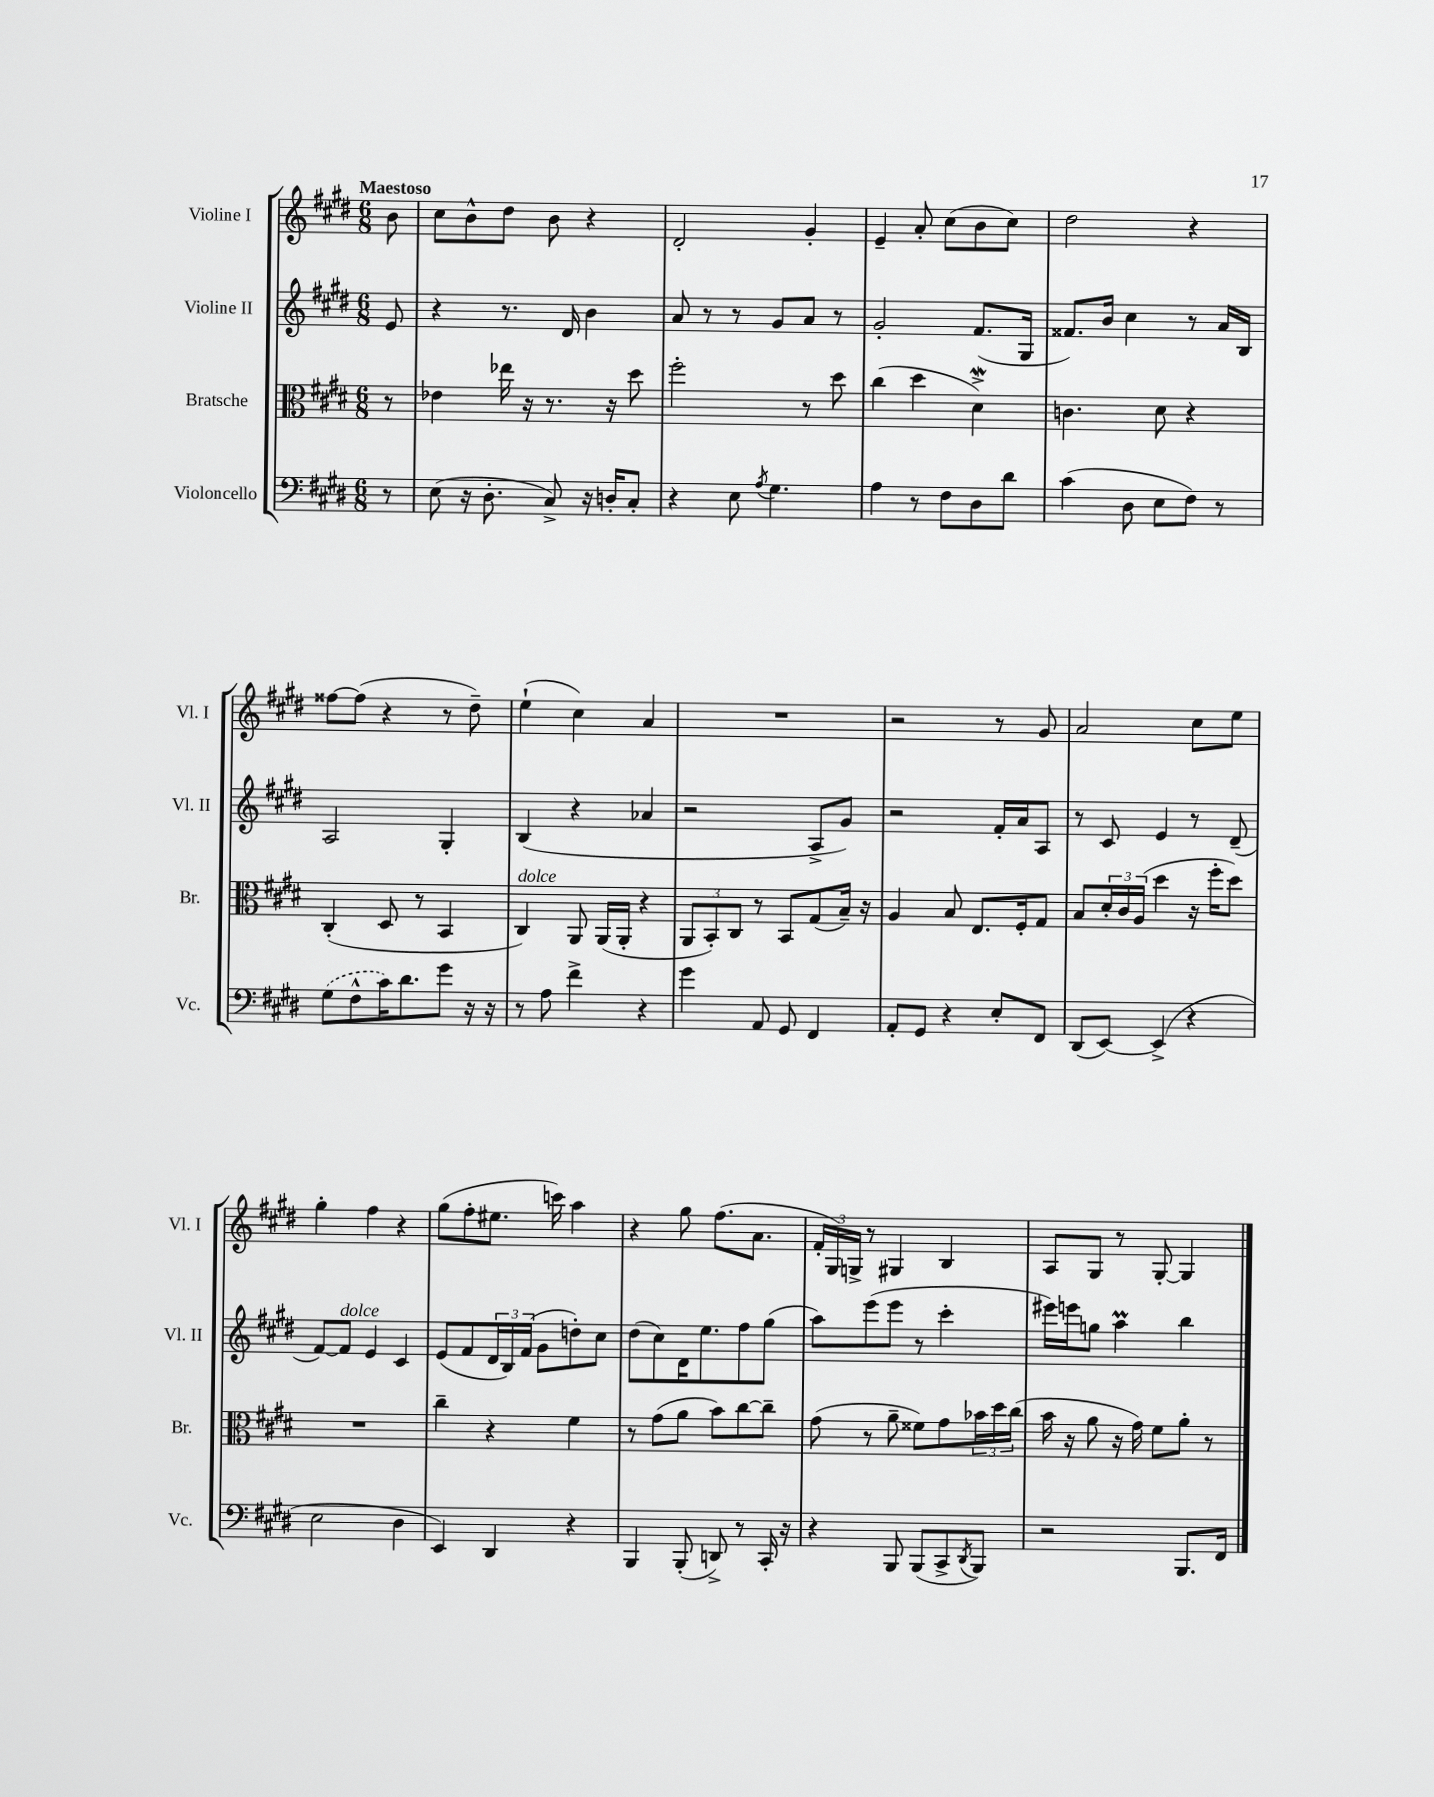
<<
\new StaffGroup <<
\new Staff = "s0" \with { instrumentName = "Violine I" shortInstrumentName = "Vl. I" } {
    \clef treble \key e \major \numericTimeSignature \time 6/8 \partial 8 \tempo "Maestoso"
    b'8 |
    cis''8 b'8-^ dis''8 b'8 r4 |
    dis'2-. gis'4-. |
    e'4-- a'8-. cis''8( b'8 cis''8) |
    dis''2 r4 |
    fisis''8~ fisis''8( r4 r8 dis''8--) |
    e''4-!( cis''4) a'4 |
    R2. |
    r2 r8 gis'8 |
    a'2 cis''8 e''8 |
    gis''4-. fis''4 r4 |
    gis''8( fis''8-. eis''8. c'''16) a''4 |
    r4 gis''8 fis''8.( a'8. |
    \tuplet 3/2 { fis'16-. gis16) g16-> } r8 gis4 b4 |
    a8 gis8 r8 gis8~-. gis4 \bar "|." |
}
\new Staff = "s1" \with { instrumentName = "Violine II" shortInstrumentName = "Vl. II" } {
    \clef treble \key e \major \numericTimeSignature \time 6/8 \partial 8
    e'8 |
    r4 r8. dis'16 b'4 |
    a'8 r8 r8 gis'8 a'8 r8 |
    gis'2-. fis'8.( gis16 |
    fisis'8.) b'16 cis''4 r8 a'16 b16 |
    a2 gis4-. |
    b4( r4 aes'4 |
    r2 a8-> gis'8) |
    r2 fis'16-. a'16 a8 |
    r8 cis'8 e'4 r8 dis'8--( |
    fis'8~) fis'8^\markup { \italic "dolce" } e'4 cis'4 |
    e'8( fis'8 \tuplet 3/2 { dis'16 b16) fis'16( } gis'8 d''8-.) cis''8 |
    dis''8( cis''8) dis'16 e''8. fis''8 gis''8( |
    a''8) e'''8( e'''8 r8 cis'''4-. |
    eis'''16) e'''16 g''8 a''4\prall b''4 \bar "|." |
}
\new Staff = "s2" \with { instrumentName = "Bratsche" shortInstrumentName = "Br." } {
    \clef alto \key e \major \numericTimeSignature \time 6/8 \partial 8
    r8 |
    ees'4 ees''16 r16 r8. r16 dis''8 |
    fis''2-. r8 dis''8 |
    cis''4( dis''4 dis'4->\mordent) |
    c'4. dis'8 r4 |
    cis4-.( dis8 r8 b,4 |
    cis4^\markup { \italic "dolce" }) a,8 a,16( a,16-. r4 |
    \tuplet 3/2 { a,8 b,8-.) cis8 } r8 b,8 gis8( b16--) r16 |
    a4 b8 e8. fis16-. gis8 |
    b8 \tuplet 3/2 { dis'16-. cis'16 a16( } dis''4 r16 fis''16-. dis''8) |
    R2. |
    cis''4-- r4 fis'4 |
    r8 gis'8( a'8 b'8) cis''8~ cis''8-- |
    gis'8( r8 a'8-- fisis'8) gis'8 \tuplet 3/2 { bes'16 dis''16 cis''16( } |
    b'16 r16 a'8 r16 gis'16) fis'8 a'8-. r8 \bar "|." |
}
\new Staff = "s3" \with { instrumentName = "Violoncello" shortInstrumentName = "Vc." } {
    \clef bass \key e \major \numericTimeSignature \time 6/8 \partial 8
    r8 |
    e8( r16 dis8.-. cis8->) r16 d16-. cis8-. |
    r4 e8 \acciaccatura { a8 } gis4. |
    a4 r8 fis8 dis8 dis'8 |
    cis'4( dis8 e8 fis8) r8 |
    \once \slurDashed gis8( fis8-^ cis'16) dis'8. gis'8 r16 r16 |
    r8 a8 fis'4-> r4 |
    gis'4 a,8 gis,8 fis,4 |
    a,8-. gis,8 r4 e8-. fis,8 |
    dis,8( e,8~) e,4->( r4 |
    e2 dis4 |
    e,4) dis,4 r4 |
    b,,4 b,,8-.( d,8->) r8 cis,16-. r16 |
    r4 b,,8 b,,8( cis,8-> \acciaccatura { dis,8 } b,,8) |
    r2 b,,8. fis,16 \bar "|." |
}
>>
>>
\layout { \context { \Score \remove "Bar_number_engraver" } }
